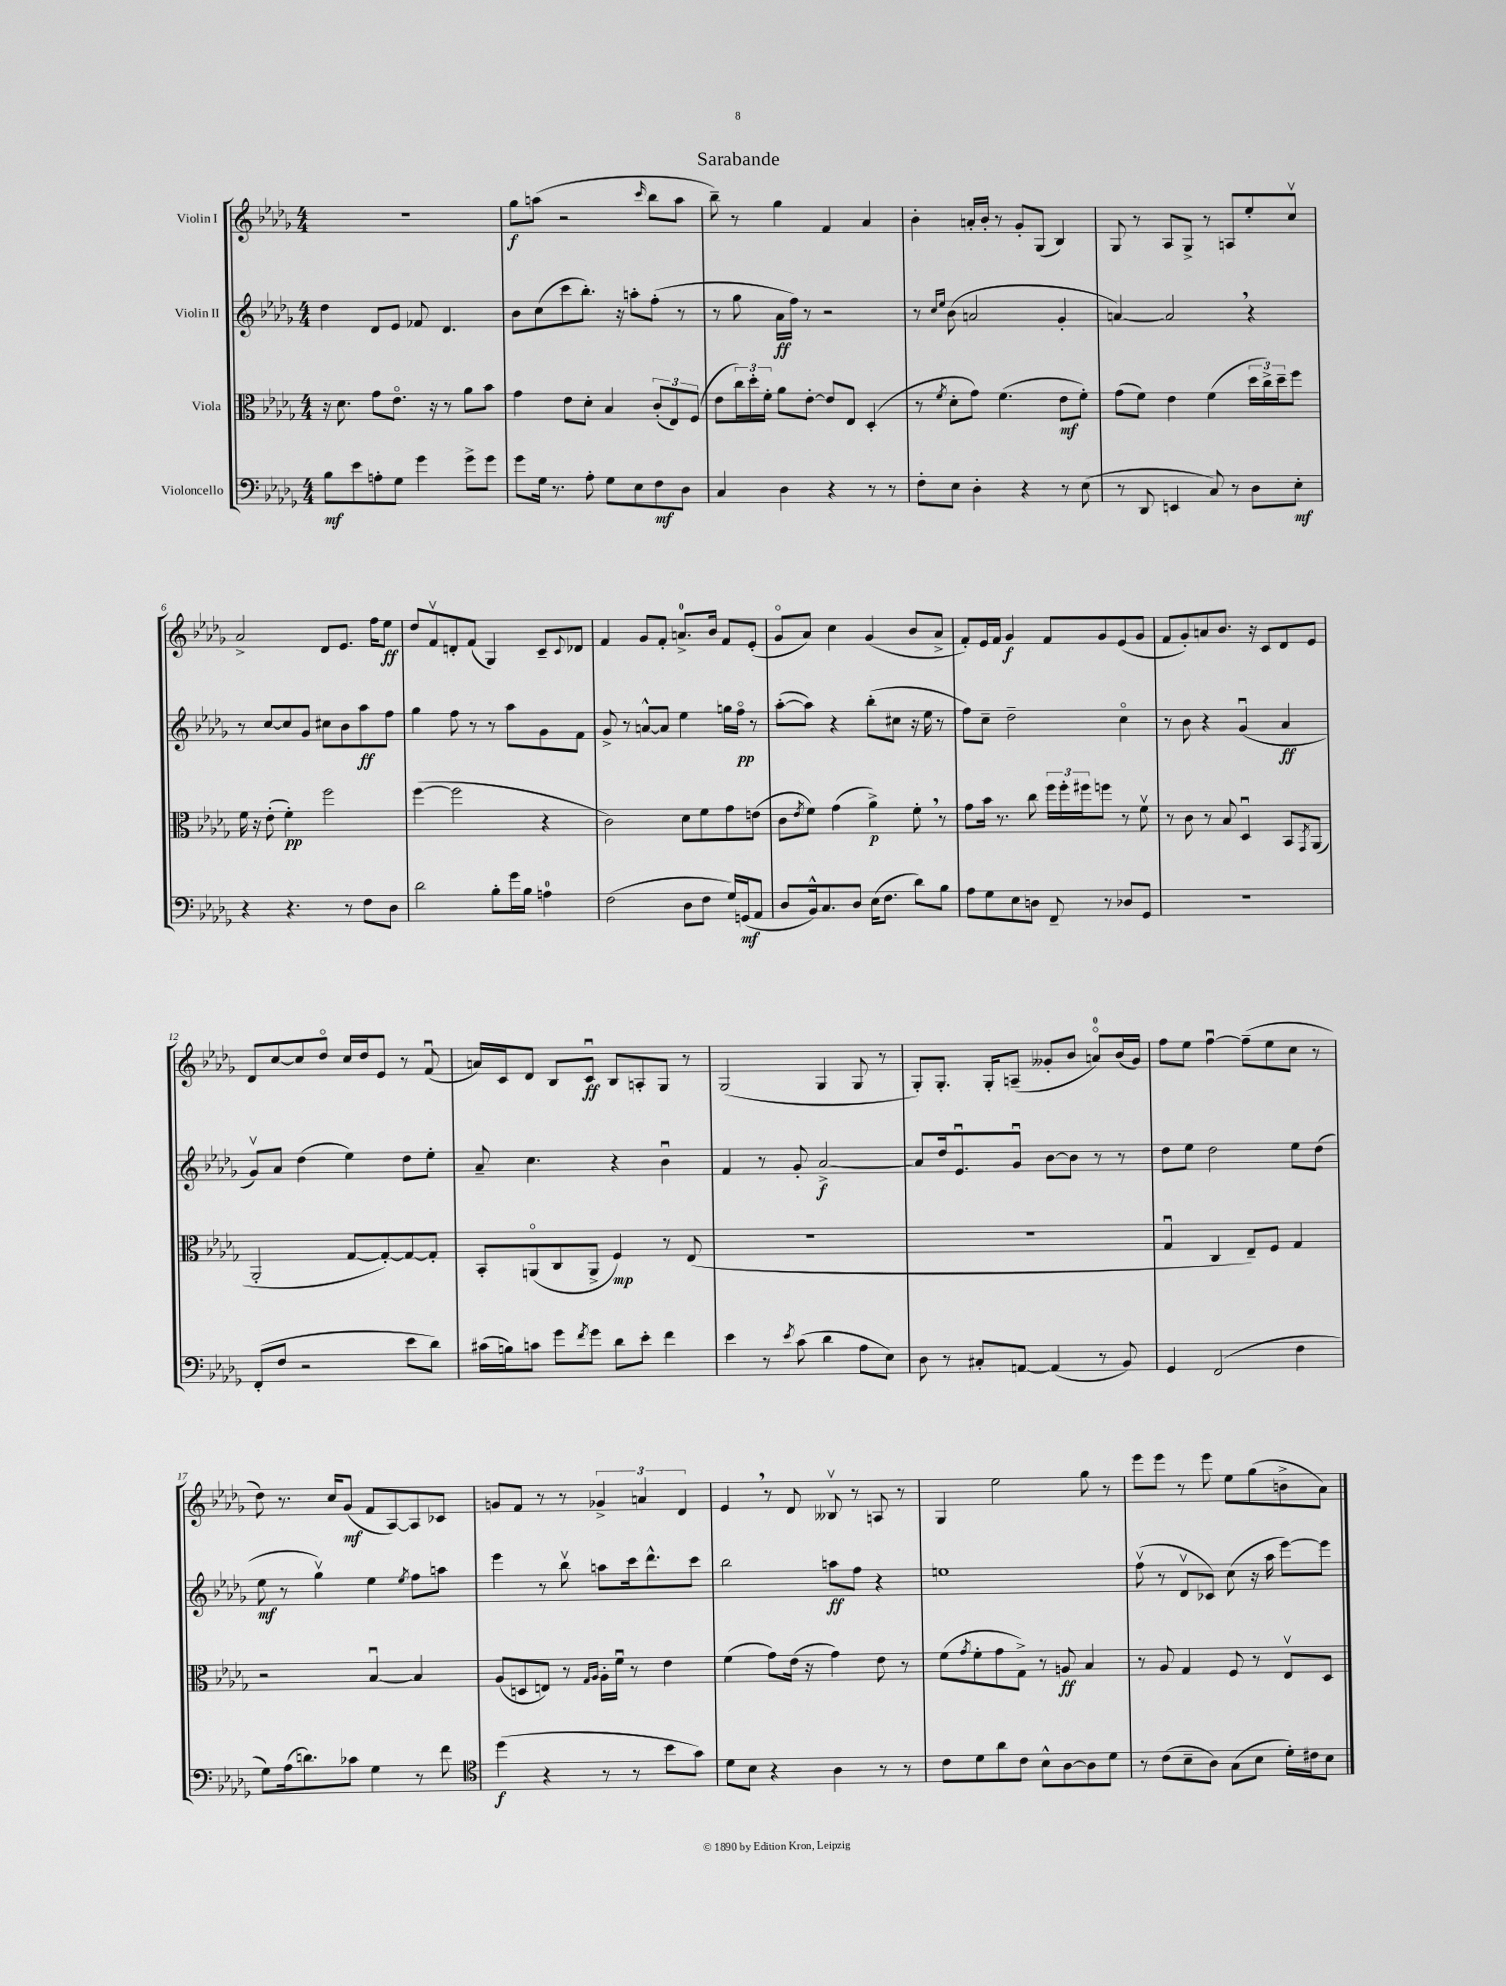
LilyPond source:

\header { title = "Sarabande" }
<<
\new StaffGroup <<
\new Staff = "s0" \with { instrumentName = "Violin I" } {
    \clef treble \key des \major \numericTimeSignature \time 4/4
    R1 |
    ges''8\f a''8( r2 \grace { c'''16 } bes''8 a''8 |
    bes''8--) r8 ges''4 f'4 aes'4 |
    bes'4-. a'16-. bes'16-. r8 ges'8-. ges8( bes4) |
    ges8 r8 aes8 ges8-> r8 a8 ees''8-. c''8\upbow |
    aes'2-> des'8 ees'8. f''16 ees''8\ff |
    des''8 f'8\upbow d'8-. f'8( ges4) c'8-- \appoggiatura { c'8 } des'8 |
    f'4 ges'8 f'8-. a'8.-0-> bes'16 f'8 ees'8-.( |
    ges'8\flageolet aes'8) c''4 ges'4( bes'8 aes'8-> |
    f'8-.) ees'16 f'16 ges'4\f f'8 ges'8 ees'8( ges'8 |
    f'8 ges'8-.) a'8 bes'8. r16 c'8 des'8 ees'8 |
    des'8 c''8~ c''8 des''8\flageolet c''16 des''16 ees'8 r8 f'8\downbow( |
    a'16) c'16 des'8 bes8 c'8\downbow\ff bes8 a8-. ges8 r8 |
    ges2( ges4 ges8 r8 |
    ges8-.) ges8.-. ges16-. a8--( geses'8-. bes'8 a'8-0\flageolet) bes'16( geses'16) |
    f''8 ees''8 f''4~\downbow f''8--( ees''8 c''8 r8 |
    des''8) r8. c''16 ges'8\mf( f'8 aes8~) aes8 ces'8 |
    g'8 f'8 r8 r8 \tuplet 3/2 { ges'4-> a'4 des'4 } |
    ees'4 \breathe r8 des'8 beses8\upbow r8 a8 r8 |
    ges4 ees''2 ges''8 r8 |
    ees'''8 ees'''8 r8 ees'''8 ees''8 ges''8( b'8-> aes'8) \bar "|." |
}
\new Staff = "s1" \with { instrumentName = "Violin II" } {
    \clef treble \key des \major \numericTimeSignature \time 4/4
    des''4 des'8 ees'8 fes'8 des'4. |
    bes'8 c''8( c'''8 bes''8.-.) r16 a''8-. f''8-.( r8 |
    r8 ges''8 aes'16\ff f''16) r8 r2 |
    r8 \grace { c''16 ees''16 } bes'8( a'2 ges'4-. |
    a'4~) a'2 \breathe r4 |
    r8 c''8~ c''8 ges'8 cis''8 bes'8 aes''8\ff f''8 |
    ges''4 f''8 r8 r8 aes''8 ges'8 f'8 |
    ges'8-> r8 a'8~-^ a'8 ees''4 g''16 f''16\flageolet\pp r8 |
    aes''8~-.( aes''8) r4 bes''8-.( cis''8 r16 ees''16 r8 |
    f''8) c''8-- des''2-- c''4\flageolet |
    r8 bes'8 r4 ges'4\downbow( aes'4\ff |
    ges'8\upbow) aes'8 des''4( ees''4) des''8 ees''8-. |
    aes'8-- c''4. r4 bes'4\downbow |
    f'4 r8 ges'8-. aes'2~->\f |
    aes'8 des''16 ees'8.\downbow ges'8\downbow bes'8~ bes'8 r8 r8 |
    des''8 ees''8 des''2 ees''8 des''8( |
    ees''8\mf r8 ges''4\upbow) ees''4 \acciaccatura { ees''8 } f''8 a''8 |
    ees'''4 r8 bes''8\upbow a''8 c'''16 des'''8.-^ c'''8 |
    bes''2 a''8\ff f''8 r4 |
    e''1 |
    f''8\upbow( r8 des'8\upbow ces'8) c''8( r16 aes''16 ees'''8~) ees'''8 \bar "|." |
}
\new Staff = "s2" \with { instrumentName = "Viola" } {
    \clef alto \key des \major \numericTimeSignature \time 4/4
    r16 des'8. ges'8 ees'8.\flageolet r16 r8 aes'8 bes'8 |
    ges'4 ees'8 des'8-. bes4 \tuplet 3/2 { c'8-.( ees8) f8( } |
    ees'8 \tuplet 3/2 { c''16) des''16-. f'16-. } aes'8 ees'8~-. ees'8 ees8 des4-.( |
    r8 \acciaccatura { f'8 } des'8-. ges'8) f'4.( ees'8\mf f'8-.) |
    ges'8( f'8) ees'4 f'4( \tuplet 3/2 { des''16 c''16->) des''16-- } f''8 |
    f'16 r16 ees'8-.( f'4-.\pp) f''2 |
    f''4~( f''2 r4 |
    c'2) des'8 f'8 ges'8 e'8( |
    c'8 \acciaccatura { ees'8 } f'8) ges'4( aes'4->\p) f'8-. \breathe r8 |
    ges'8 bes'16 r8. c''8 \tuplet 3/2 { f''16 f''16-. fis''16 } f''8 r8 f'8\upbow |
    r8 c'8 r8 bes8 des4\downbow bes,8 \acciaccatura { ges,8 } aes,8( |
    aes,2-. ges8~ ges8~-.) ges8~ ges8-. |
    bes,8-. a,8\flageolet( c8 a,8-> f4\mp) r8 ees8( |
    R1 |
    R1 |
    ges4\downbow c4 ees8--) f8 ges4 |
    r2 bes4~\downbow bes4 |
    aes8( d8 e8) r8 \grace { ges16 aes16 } aes16-. f'16\downbow r8 ees'4 |
    f'4( ges'8) ees'16( r16 ges'4) ees'8 r8 |
    f'8( \acciaccatura { ges'8 } f'8-. ges'8 ges8->) r8 a8\ff bes4 |
    r8 aes8 ges4 f8 r8 ees8\upbow des8 \bar "|." |
}
\new Staff = "s3" \with { instrumentName = "Violoncello" } {
    \clef bass \key des \major \numericTimeSignature \time 4/4
    bes8\mf ees'8 a8-. ges8 ges'4 ges'8-> ges'8 |
    ges'8 ges16 r8. aes8-. ges8 ees8 f8\mf des8 |
    c4 des4 r4 r8 r8 |
    f8-. ees8 des4-. r4 r8 ees8( |
    r8 des,8 e,4 c8) r8 des8 ees8-.\mf |
    r4 r4. r8 f8 des8 |
    des'2 bes8-. ges'16 bes16 a4-0 |
    f2( des8 f8 ges16) g,16\mf( aes,8 |
    des8 bes,16-^) c8. des8 ees16( f8. des'8) bes8 |
    aes8 ges8 ees8 d8 f,8-- r8 des8 ges,8 |
    R1 |
    f,8-.( f8 r2 ees'8 des'8) |
    cis'16( b16) c'8 ges'8 \acciaccatura { f'8 } ges'8 des'8 ees'8-. f'4 |
    ees'4 r8 \acciaccatura { ees'8 } c'8( des'4 aes8 ees8) |
    des8 r8 cis8-. a,8~ a,4( r8 bes,8) |
    ges,4 f,2( f4 |
    ges8) aes16( d'8.) ces'8 ges4 r8 f'8 |
    \clef tenor des''4\f( r4 r8 r8 bes'8 ges'8) |
    des'8 bes8 r4 aes4 r8 r8 |
    c'8 des'8 aes'8 c'8 bes8-^ aes8~ aes8 des'8 |
    r8 c'8( bes8-- aes8) ges8( bes8 des'16-.) cis'16 bes8 \bar "|." |
}
>>
>>
